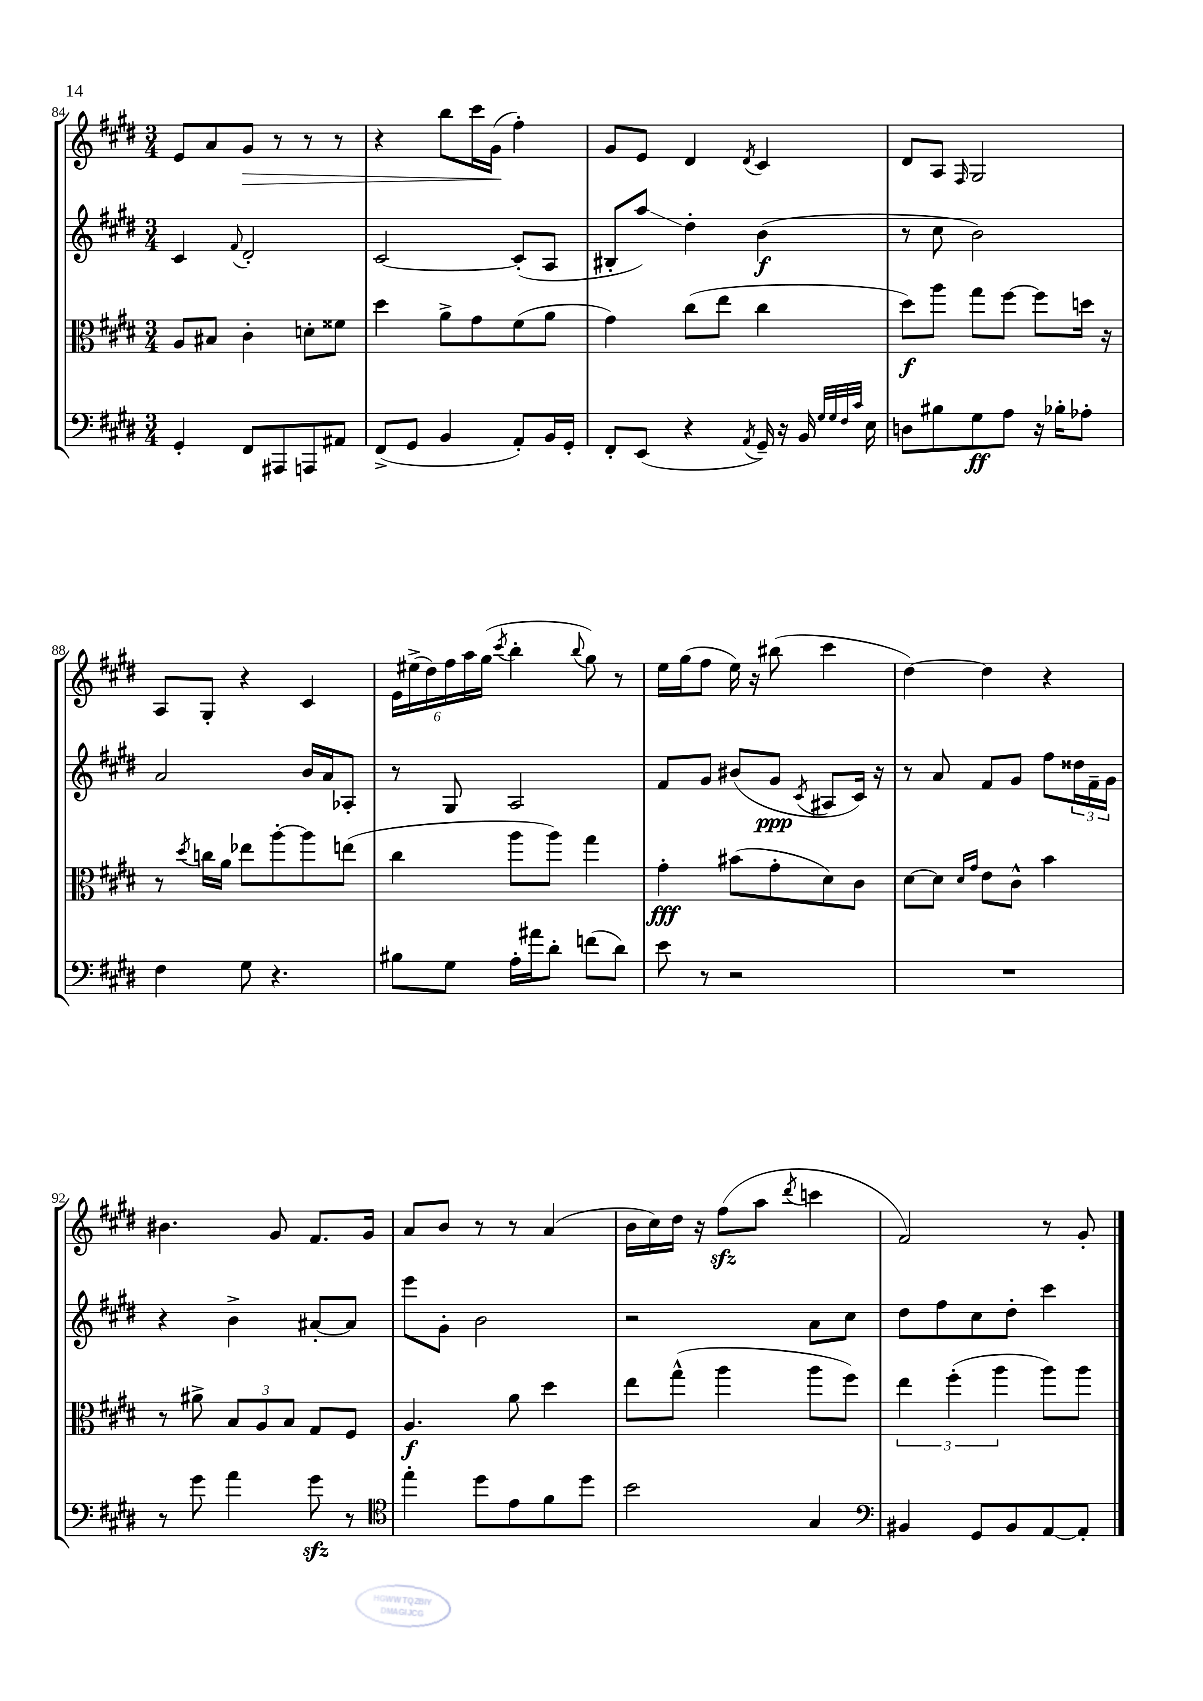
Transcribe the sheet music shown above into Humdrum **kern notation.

**kern	**kern	**kern	**kern
*staff4	*staff3	*staff2	*staff1
*clefF4	*clefC3	*clefG2	*clefG2
*k[f#c#g#d#]	*k[f#c#g#d#]	*k[f#c#g#d#]	*k[f#c#g#d#]
*M3/4	*M3/4	*M3/4	*M3/4
4GG#'	8A	4c#	8e
.	8B#	.	8a
.	.	8qqf#	.
8FF#	4c#'	2d#'	8g#
8AAA#	.	.	8r
8AAA	8d'	.	8r
8AA#	8f##	.	8r
=	=	=	=
(8FF#^	4dd#	[2c#	4r
8GG#	.	.	.
4BB	8a^	.	8bb
.	8g#	.	16ccc#
.	.	.	(16g#
8AA')	(8f#	(8c#']	4ff#')
16BB	8a	8A	.
16GG#'	.	.	.
=	=	=	=
8FF#'	4g#)	8B#'	8g#
(8EE	.	8aa)	8e
4r	(8cc#	4dd#'	4d#
.	8ee	.	.
8qAA	.	.	8qd#
16GG#~)	4cc#	(4b	4c#
16r	.	.	.
16BB	.	.	.
32qqG#	.	.	.
32qqG#	.	.	.
32qqF#	.	.	.
32qqc#	.	.	.
16E	.	.	.
=	=	=	=
8D	8dd#)	8r	8d#
8B#	8aa	8cc#	8A
.	.	.	16qqF#
8G#	8gg#	2b)	2G#
8A	[8ff#	.	.
16r	8ff#]	.	.
16B-'	.	.	.
8A-'	16dd	.	.
.	16r	.	.
=	=	=	=
4F#	8r	2a	8A
.	8qdd#	.	.
.	16cc	.	8G#'
.	16a	.	.
8G#	8ee-	.	4r
4.r	[8aa'	.	.
.	8aa]	16b	4c#
.	.	16a	.
.	(8ee	8A-'	.
=	=	=	=
8B#	4cc#	8r	24e
.	.	.	(24ee#^
.	.	.	24dd#)
8G#	.	8G#	24ff#
.	.	.	24aa
.	.	.	(24gg#
.	.	.	8qccc#
16A'	8aa	2A	4bb'
16a#	.	.	.
8d#'	8aa)	.	.
.	.	.	8qqbb
(8f	4gg#	.	8gg#)
8d#)	.	.	8r
=	=	=	=
8e	4g#'	8f#	16ee
.	.	.	(16gg#
8r	.	8g#	8ff#
2r	(8b#	(8b#	16ee)
.	.	.	16r
.	8g#'	8g#	(8bb#
.	.	8qc#	.
.	8d#)	8A#	4ccc#
.	8c#	16c#)	.
.	.	16r	.
=	=	=	=
2.r	[8d#	8r	[4dd#)
.	8d#]	8a	.
.	16qqd#	.	.
.	16qqg#	.	.
.	8e	8f#	4dd#]
.	8c#^^	8g#	.
.	4b	8ff#	4r
.	.	24dd##	.
.	.	24f#~	.
.	.	24g#	.
=	=	=	=
8r	8r	4r	4.b#
8g#	8a#^	.	.
4a	12B	4b^	.
.	12A	.	.
.	.	.	8g#
.	12B	.	.
8g#	8G#	[8a#'	8.f#
8r	8F#	8a#]	.
.	.	.	16g#
=	=	=	=
*clefC4	*	*	*
4ee'	4.A	8eee	8a
.	.	8g#'	8b
8dd#	.	2b	8r
8e	8a	.	8r
8f#	4dd#	.	(4a
8dd#	.	.	.
=	=	=	=
2b	8ee	2r	16b
.	.	.	16cc#)
.	(8gg#^^	.	16dd#
.	.	.	16r
.	4aa	.	(8ff#
.	.	.	8aa
.	.	.	8qddd#
4G#	8aa	8a	4ccc
.	8ff#)	8cc#	.
=	=	=	=
*clefF4	*	*	*
4BB#	6ee	8dd#	2f#)
.	.	8ff#	.
.	(6ff#'	.	.
8GG#	.	8cc#	.
.	6aa	.	.
8BB#	.	8dd#'	.
[8AA	8aa)	4ccc#	8r
8AA']	8aa	.	8g#'
==	==	==	==
*-	*-	*-	*-
